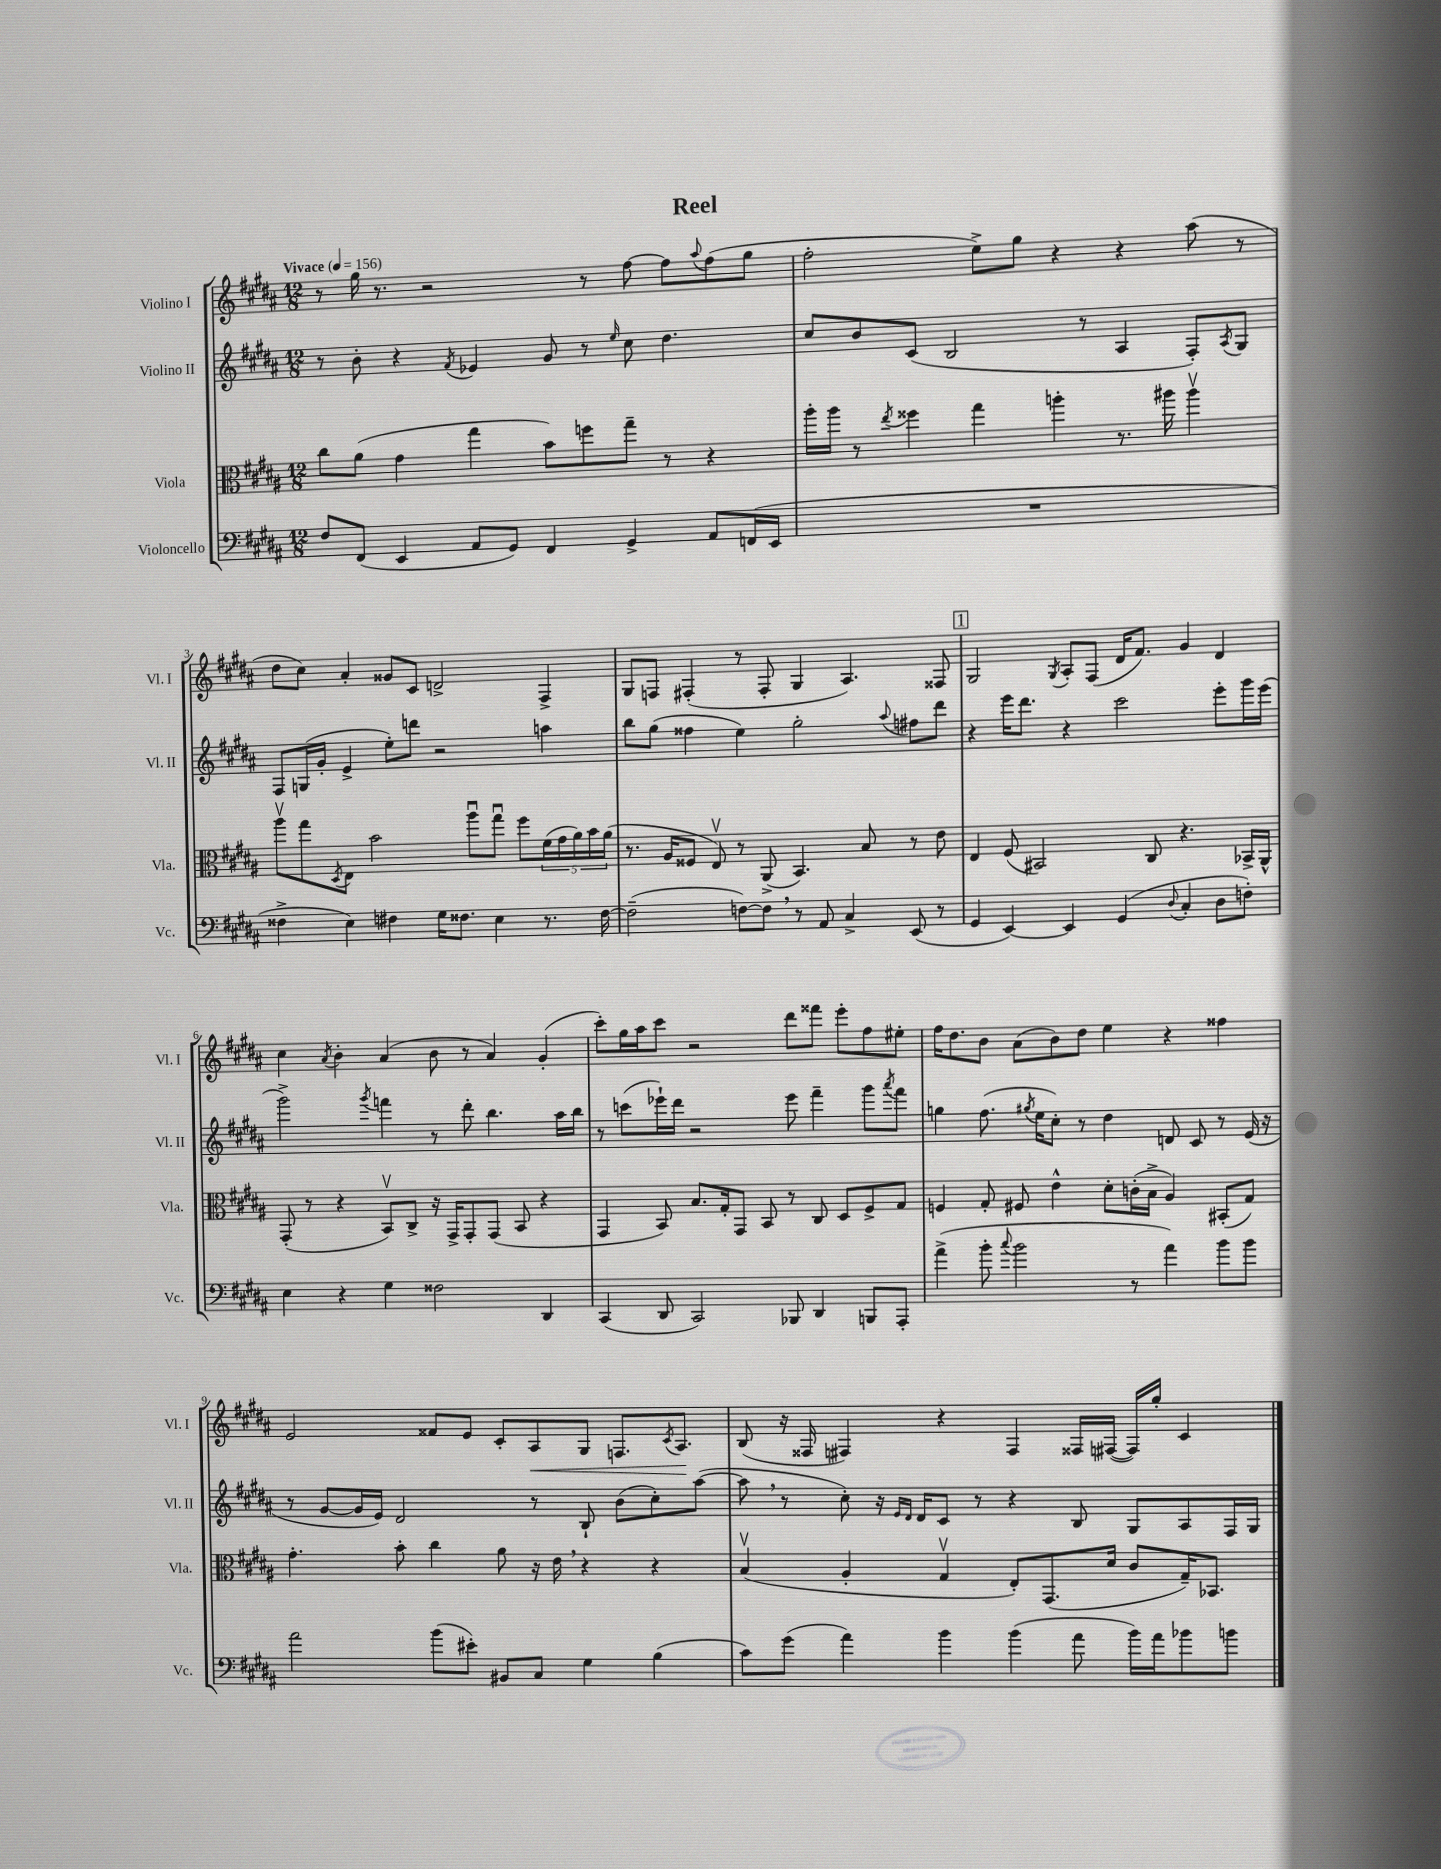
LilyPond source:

\header { title = "Reel" }
<<
\new StaffGroup <<
\new Staff = "s0" \with { instrumentName = "Violino I" shortInstrumentName = "Vl. I" } {
    \clef treble \key b \major \numericTimeSignature \time 12/8 \tempo "Vivace" 4 = 156
    r8 gis''16 r8. r2 r8 fis''8~ fis''8 \appoggiatura { ais''8 } fis''8( gis''8 |
    fis''2-. e''8->) gis''8 r4 r4 ais''8( r8 |
    dis''8 cis''8) ais'4-. gisis'8 cis'8 d'2-> fis4-> |
    gis8 f8 fis4-.( r8 fis8-. gis4 ais4.) fisis8 |
    \mark \markup { \box "1" } gis2 \acciaccatura { gis8 } ais8-. fis8( dis'16 fis'8.) gis'4 dis'4 |
    cis''4 \acciaccatura { ais'8 } b'4-. ais'4( b'8 r8 ais'4) gis'4-.( |
    cis'''8-.) gis''16 ais''16 cis'''8 r2 dis'''8 fisis'''8 e'''8-. fis''8 eis''8-. |
    fis''16 dis''8. b'8 ais'8( b'8) dis''8 e''4 r4 fisis''4 |
    e'2 fisis'8 e'8 cis'8-. ais8\< gis8 f8. \acciaccatura { cis'8 } ais8.\! |
    b8( r16 fisis16 fis4) r4 fis4 fisis16 fis16~( fis16) gis''16-. cis'4 \bar "|." |
}
\new Staff = "s1" \with { instrumentName = "Violino II" shortInstrumentName = "Vl. II" } {
    \clef treble \key b \major \numericTimeSignature \time 12/8
    r8 b'8-. r4 \acciaccatura { fis'8 } ees'4 gis'8 r8 \grace { e''16 } cis''8 dis''4. |
    cis''8 b'8 cis'8( b2 r8 ais4 fis8-.) \acciaccatura { ais8 } gis8 |
    fis8 g16( gis'16-. e'4-> e''8-.) d'''8 r2 a''4 |
    b''8 gis''8( fisis''4 e''4) gis''2-. \appoggiatura { ais''8 } fis''8 dis'''8 |
    \mark \markup { \box "1" } r4 e'''16 dis'''8. r4 cis'''2 e'''8-. gis'''16 e'''16( |
    gis'''2->) \acciaccatura { gis'''8 } f'''4 r8 dis'''8-. b''4. ais''16 b''16 |
    r8 c'''8( ees'''16-!) dis'''16 r2 ees'''8 fis'''4-- gis'''8 \acciaccatura { ais'''8 } fis'''8 |
    g''4 fis''8.( \acciaccatura { gis''8 } e''16 cis''8-.) r8 dis''4 d'8 cis'8 r8 e'16( r16 |
    r8 gis'8~ gis'16 e'16) dis'2 r8 b8-! b'8( cis''8-.) ais''8~( |
    ais''8 \breathe r8 cis''8-.) r16 \grace { e'16 dis'16 } dis'16 cis'8 r8 r4 b8 gis8 ais8 fis16 gis16 \bar "|." |
}
\new Staff = "s2" \with { instrumentName = "Viola" shortInstrumentName = "Vla." } {
    \clef alto \key b \major \numericTimeSignature \time 12/8
    cis''8 ais'8( gis'4 gis''4 b'8) f''8 gis''8-- r8 r4 |
    ais''16-. ais''16 r8 \acciaccatura { e''8 } fisis''4 gis''4 a''4-. r8. ais''16 ais''4\upbow |
    ais''8\upbow gis''8 \acciaccatura { dis8 } e8 b'2 ais''8\downbow gis''8\downbow fis''8 \tuplet 5/4 { fis'16( gis'16 ais'16) b'16 ais'16( } |
    r8. ais16 fisis8 e8\upbow) r8 ais,8->( b,4.) b8 r8 e'8 |
    \mark \markup { \box "1" } e4 fis8( bis,2) cis8 r4. bes,16-> ais,16-^ |
    gis,8-.( r8 r4 b,8\upbow) cis8-> r16 gis,16-> gis,8-. gis,8( b,8 r4 |
    gis,4 b,8) b8. gis16-. gis,8 b,8 r8 cis8 dis8 fis8-> gis8 |
    f4 gis8-. fis8 e'4-^ dis'8-. c'16-.( b16-> ais4) bis,8-.( gis8) |
    gis'4.-. b'8-. cis''4 ais'8 r16 e'16 \breathe r4 r4 |
    b4\upbow( ais4-. gis4\upbow e8-.) gis,8.( dis'16 cis'8 gis16--) bes,8. \bar "|." |
}
\new Staff = "s3" \with { instrumentName = "Violoncello" shortInstrumentName = "Vc." } {
    \clef bass \key b \major \numericTimeSignature \time 12/8
    fis8 fis,8( e,4 ais,8 gis,8) fis,4 gis,4-> ais,8 f,16( e,16 |
    R1. |
    fisis4-> e4) fis4 gis16 fisis8. e4 r8. fisis16~ |
    fisis2--( f8~) f8 \breathe r8 ais,8 cis4-> e,8( r8 |
    \mark \markup { \box "1" } gis,4 e,4~) e,4 gis,4( \appoggiatura { dis8 } cis4-. dis8 f8-.) |
    e4 r4 gis4 fisis2 dis,4 |
    cis,4( dis,8 cis,2) bes,,8 dis,4 b,,8 ais,,8-. |
    ais'4->( b'8-. \appoggiatura { cis''8 } b'2 r8 ais'4) b'8 b'8 |
    ais'2 b'8( eis'8-.) bis,8 cis8 gis4 b4( |
    cis'8) gis'8( ais'4) b'4 b'4( ais'8 b'16) ais'16 bes'8 b'8 \bar "|." |
}
>>
>>
